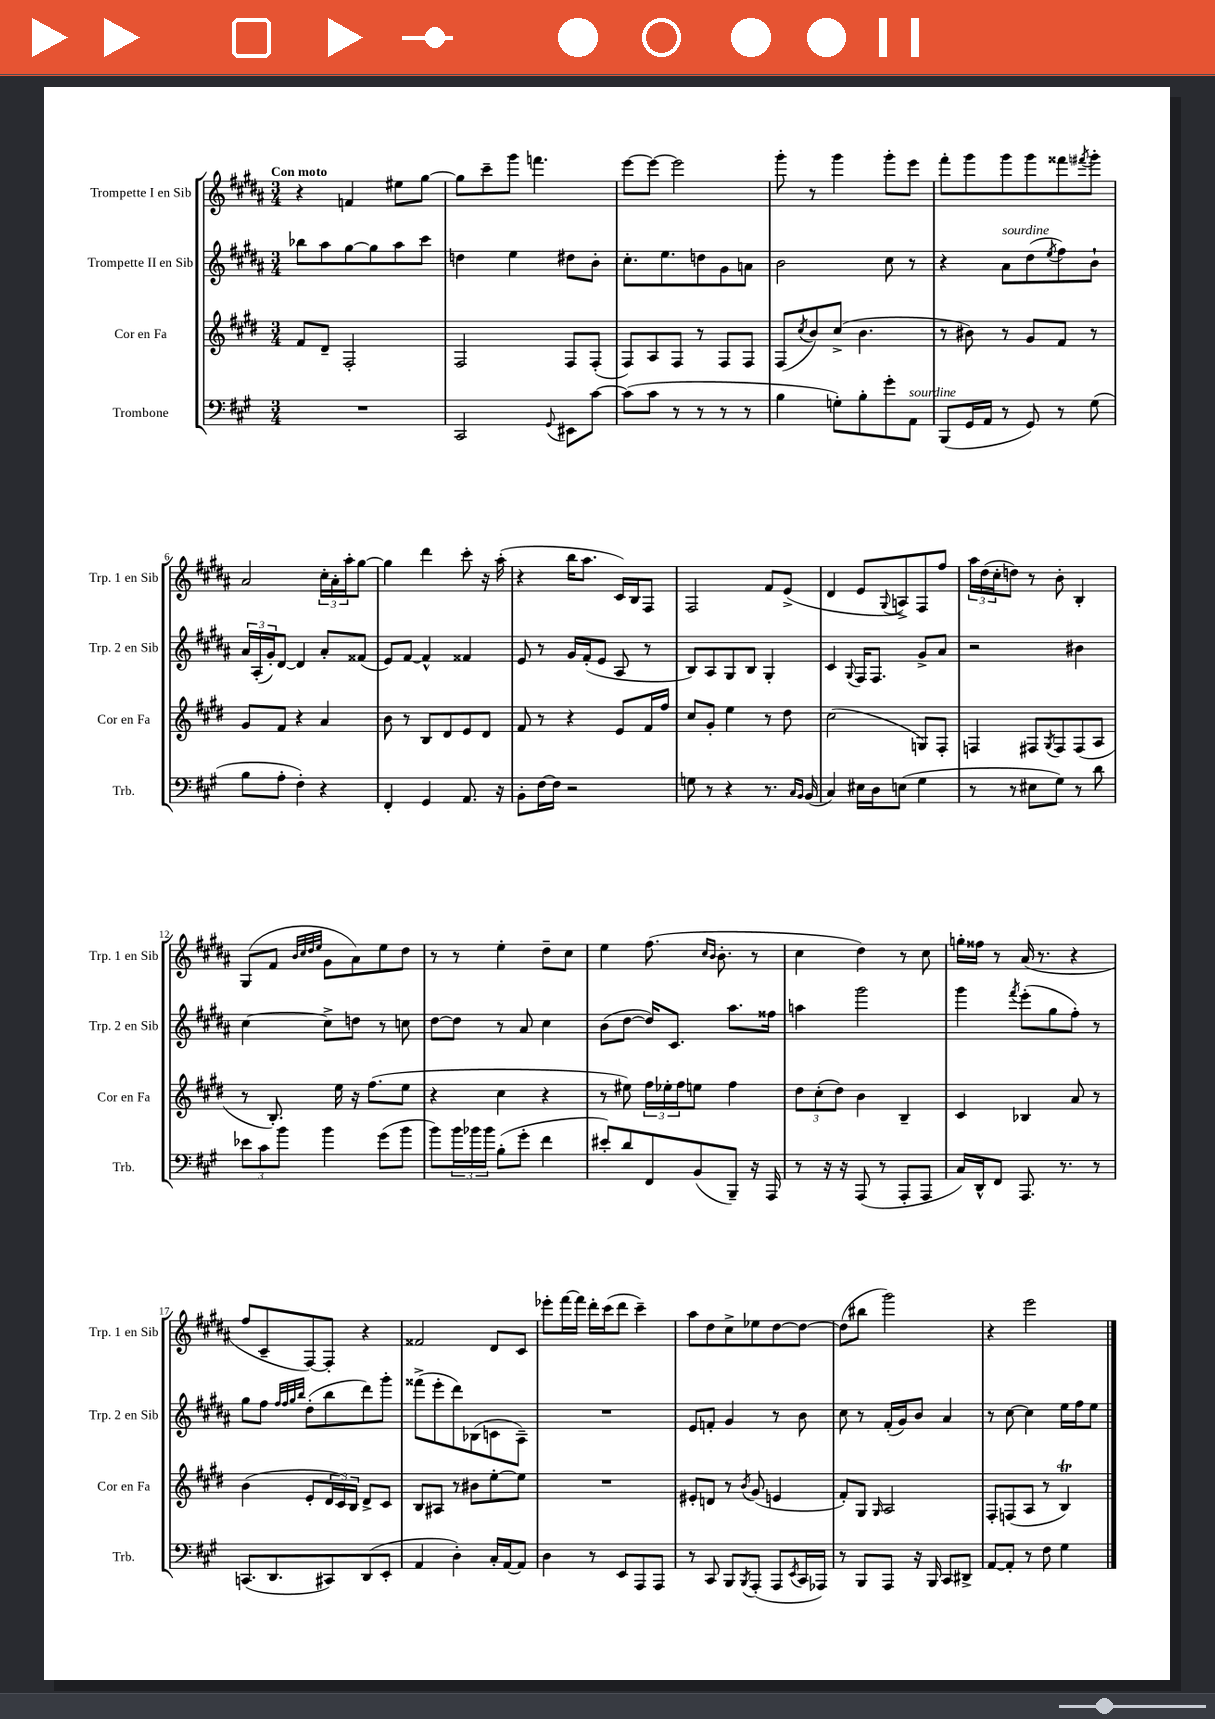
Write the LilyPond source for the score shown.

<<
\new StaffGroup <<
\new Staff = "s0" \with { instrumentName = "Trompette I en Sib" shortInstrumentName = "Trp. 1 en Sib" } {
    \clef treble \key b \major \numericTimeSignature \time 3/4 \tempo "Con moto"
    r4 f'4 eis''8 gis''8~ |
    gis''8 cis'''8-- gis'''8 f'''4. |
    e'''8~ e'''8~ e'''2 |
    gis'''8-. r8 gis'''4 gis'''8-. e'''8 |
    fis'''8-. gis'''8 gis'''8 gis'''8 fisis'''8 \acciaccatura { fis'''8 } gis'''8-. |
    ais'2 \tuplet 3/2 { cis''16-. ais'16-. ais''16-. } gis''8~ |
    gis''4 dis'''4 cis'''8-. r16 ais''16-.( |
    r4 b''16 ais''8. cis'16) b16 fis8 |
    fis2 fis'8 e'8->( |
    dis'4 e'8 \appoggiatura { gis8 } a8->) fis8 fis''8 |
    \tuplet 3/2 { ais''16 dis''16( cis''16-. } d''8) r8 b'8-. b4-. |
    gis8( fis'8 \grace { b'32 cis''32 dis''32 e''32 } gis'8 ais'8) e''8 dis''8 |
    r8 r8 e''4-. dis''8-- cis''8 |
    e''4 fis''8.( \grace { cis''16 b'16 } b'8.-. r8 |
    cis''4 dis''4) r8 cis''8 |
    g''16-. fisis''16 r8 ais'16( r8. r4 |
    fis''8 cis'8-- fis8~) fis8-. r4 |
    fisis'2 dis'8 cis'8 |
    ees'''8-. fis'''16~ fis'''16 dis'''16-. cis'''16( dis'''8 cis'''4--) |
    ais''8 dis''8 cis''8-> ees''8 dis''8~ dis''8~ |
    dis''8( bis''8 gis'''2) |
    r4 e'''2 \bar "|." |
}
\new Staff = "s1" \with { instrumentName = "Trompette II en Sib" shortInstrumentName = "Trp. 2 en Sib" } {
    \clef treble \key b \major \numericTimeSignature \time 3/4
    bes''8 ais''8 gis''8~ gis''8 ais''8 cis'''8 |
    d''4 e''4 dis''8 b'8-. |
    cis''8.-. e''8. d''8 gis'8 a'8 |
    b'2 cis''8 r8 |
    r4 ais'8^\markup { \italic "sourdine" } dis''8( \acciaccatura { e''8 } fis''8) b'8-! |
    \tuplet 3/2 { ais'16 ais16-.( gis'16-.) } dis'8~ dis'4 ais'8-. fisis'8( |
    e'8) fis'8~ fis'4-^ fisis'4 |
    e'8 r8 gis'16 fis'16-.( e'8 ais8 r8 |
    b8) ais8 gis8 b8 gis4-. |
    cis'4 \appoggiatura { gis8 } fis16 fis8. gis'8-> ais'8 |
    r2 bis'4 |
    cis''4~ cis''8-> d''8 r8 c''8 |
    dis''8~ dis''8 r8 ais'8 cis''4 |
    b'8( dis''8~ dis''16) cis'8. ais''8. fisis''16 |
    a''4 gis'''2 |
    gis'''4 \acciaccatura { fis'''8 } e'''8-.( gis''8 fis''8-.) r8 |
    gis''8 fis''8 \grace { fis''32 fis''32 gis''32 b''32 } dis''8-.( b''8 dis'''8) gis'''8-. |
    fisis'''8->( e'''8-. dis'''8) bes8( c'8 ais8--) |
    R2. |
    e'8 f'8-. gis'4 r8 b'8 |
    cis''8 r8 fis'16-.( gis'16) b'8 ais'4 |
    r8 cis''8~ cis''4 e''16 fis''16 e''8 \bar "|." |
}
\new Staff = "s2" \with { instrumentName = "Cor en Fa" shortInstrumentName = "Cor en Fa" } {
    \clef treble \key e \major \numericTimeSignature \time 3/4
    fis'8 dis'8-- fis2-. |
    fis2 fis8 fis8-.( |
    fis8) a8 fis8 r8 fis8 fis8 |
    fis8( \acciaccatura { cis''8 } b'8) cis''8->( b'4. |
    r8 bis'8) r8 gis'8 fis'8 r8 |
    gis'8 fis'8 r4 a'4 |
    b'8 r8 b8 dis'8 e'8 dis'8 |
    fis'8 r8 r4 e'8 fis'16 fis''16 |
    cis''8 gis'8-. e''4 r8 dis''8 |
    cis''2( g8) fis8-. |
    f4 fis8 \acciaccatura { gis8 } fis8 fis8( a8 |
    r8 b8.-.) e''16 r16 fis''8.( e''8 |
    r4 cis''4 r4 |
    r8 eis''8) \tuplet 3/2 { fis''16 ees''16-. fis''16 } e''8 fis''4 |
    \tuplet 3/2 { dis''8 cis''8-.( dis''8) } b'4 b4-- |
    cis'4 bes4 a'8 r8 |
    b'4( e'8-. \tuplet 3/2 { dis'16 cis'16) b16 } dis'8-> cis'8 |
    b8 ais8 r8 bis'8 e''8~-. e''8 |
    R2. |
    eis'8-. d'8 r8 \acciaccatura { b'8 } gis'8( e'4 |
    fis'8-.) gis8 \grace { gis16 } a2 |
    fis8-. f8( a8 r8 b4\trill) \bar "|." |
}
\new Staff = "s3" \with { instrumentName = "Trombone" shortInstrumentName = "Trb." } {
    \clef bass \key a \major \numericTimeSignature \time 3/4
    R2. |
    cis,2 \appoggiatura { gis,8 } eis,8 cis'8~ |
    cis'8( cis'8 r8 r8 r8 r8 |
    b4 g8-.) b8-. gis'8-. a,8^\markup { \italic "sourdine" } |
    b,,8( gis,16 a,16 r8 gis,8) r8 gis8( |
    b8 a8-. fis4-.) r4 |
    fis,4-. gis,4 a,8. r16 |
    b,8-. fis16~ fis16 r2 |
    g8 r8 r4 r8. \grace { cis16 b,16 } b,16( |
    cis4) eis16 d16 e8( gis4 |
    r8 r8 eis8 gis8) r8 d'8 |
    \tuplet 3/2 { ees'8 cis'8 b'8 } b'4 gis'8( b'8 |
    b'8) \tuplet 3/2 { b'16 bes'16 bes'16 } b8-.( gis'8-. fis'4 |
    eis'8-.) d'8 fis,8 b,8( b,,8--) r16 a,,16 |
    r8 r16 r16 a,,8( r8 a,,8-. a,,8 |
    cis16) d,16-^ fis,8 a,,8. r8. r8 |
    c,8.( d,8. cis,8) d,8( e,8-. |
    a,4 d4-.) cis16-. a,16~ a,8 |
    d4 r8 e,8 a,,8 a,,8 |
    r8 cis,8 b,,8 \acciaccatura { b,,8 } a,,8-.( a,,8 \acciaccatura { e,8 } cis,16 aes,,16) |
    r8 b,,8 a,,8 r16 b,,16 cis,8 dis,8-> |
    a,8~ a,8-. r8 fis8 gis4 \bar "|." |
}
>>
>>
